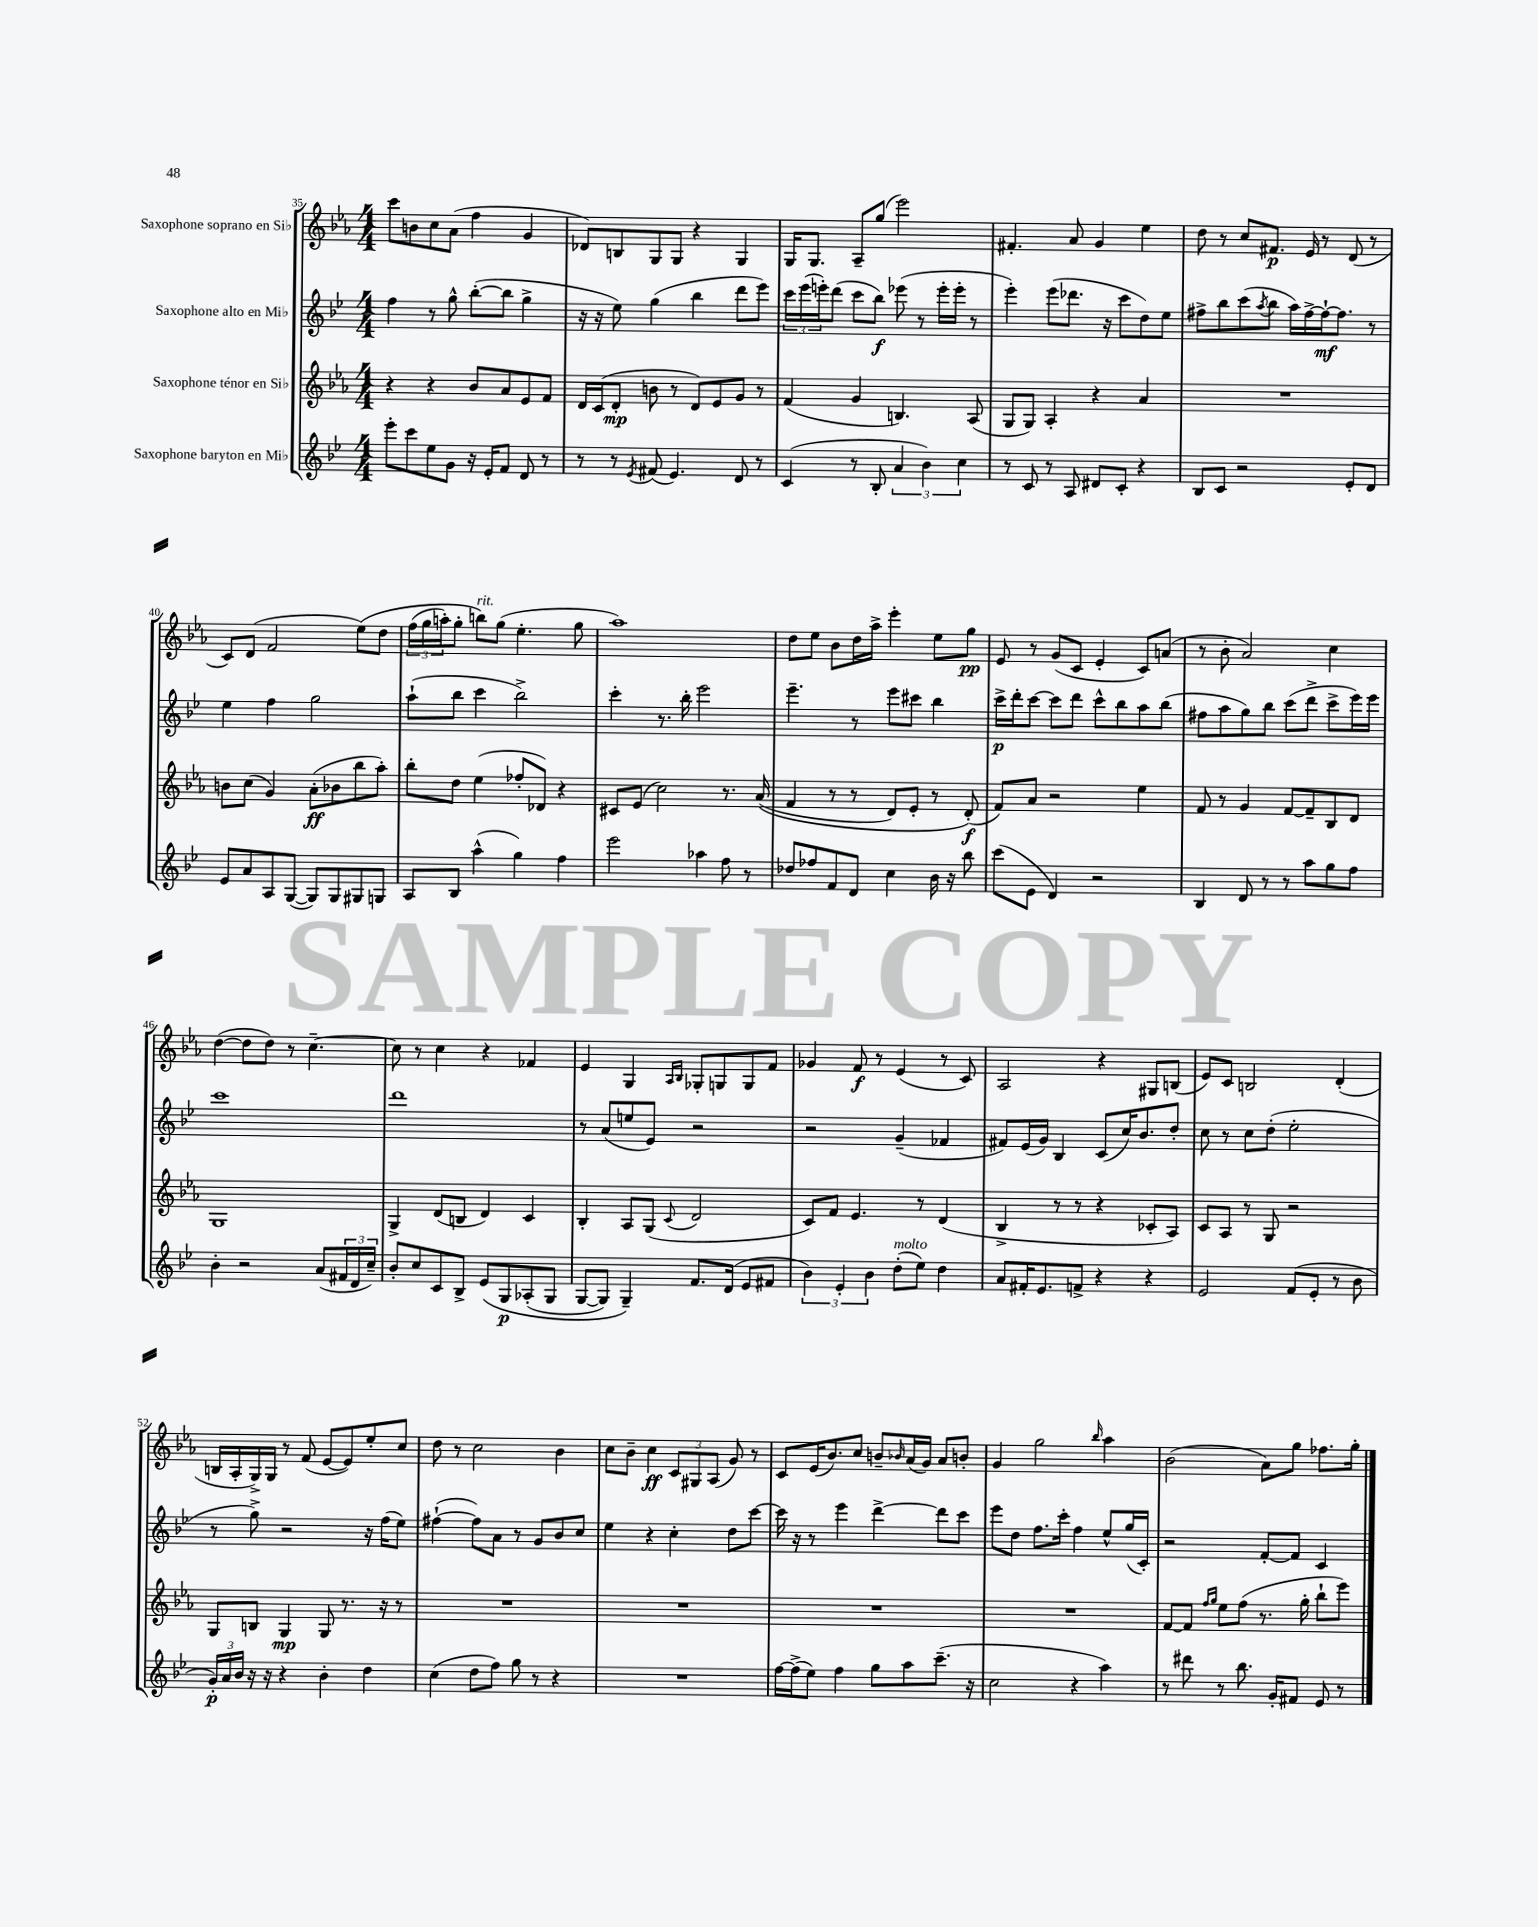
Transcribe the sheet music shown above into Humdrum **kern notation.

**kern	**kern	**kern	**kern
*staff4	*staff3	*staff2	*staff1
*clefG2	*clefG2	*clefG2	*clefG2
*k[b-e-]	*k[b-e-a-]	*k[b-e-]	*k[b-e-a-]
*M4/4	*M4/4	*M4/4	*M4/4
8eee-'	4r	4ff	8ccc
8ccc	.	.	8b
8ee-	4r	8r	8cc
8g	.	8gg^^	(8a-
16r	8b-	([8bb-'	4ff
16e-'	.	.	.
8f	8a-	8bb-]	.
8d	8e-	4gg^	4g
8r	8f	.	.
=	=	=	=
8r	16d	16r	8d-)
.	(16c	16r	.
8r	8d'	8ee-)	8B
8qe-	.	.	.
(8f#	8b	(4gg	8G
4.e-)	8r	.	8G
.	8d)	4bb-	4r
.	8e-	.	.
8d	8g	8ddd	4G
8r	8r	8eee-)	.
=	=	=	=
(4c	(4f	24ccc	16G
.	.	(24eee-	.
.	.	.	8.G
.	.	24eee')	.
.	.	(8ddd	.
8r	4g	8ccc	8A-~
8B-'	.	8bb-)	(8gg
6a	4.B)	(8eee-	2eee-)
.	.	8r	.
6b-)	.	.	.
.	.	16eee-'	.
.	.	16eee-'	.
6cc	.	.	.
.	(8A-	8r	.
=	=	=	=
8r	8G	4eee-')	4.f#'
8c	8G)	.	.
8r	4A-'	(8eee-	.
8A	.	8.ddd-	8a-
8d#	4r	.	4g
.	.	16r	.
8c'	.	8ccc	.
4r	4a-	8dd)	4ee-
.	.	8ee-	.
=	=	=	=
8B-	1r	8ff#^	8dd
8c	.	8bb-	8r
2r	.	(8ccc	8cc
.	.	8qaa	.
.	.	8bb-	8.f#
.	.	16aa)	.
.	.	[16ff#^	16e-
.	.	16ff#`_	8r
.	.	8.ff#]	.
8e-'	.	.	(8d
8d	.	8r	8r
=	=	=	=
8e-	8b	4ee-	8c)
8a	(8cc	.	(8d
8A	4g)	4ff	2f
([8G	.	.	.
8G])	(8a-'	2gg	.
8G	8b-	.	.
8G#	8bb-	.	&(8ee-)
8G	8aa-')	.	8dd
=	=	=	=
8A	8bb-'	(8aa`	(24ff
.	.	.	24gg
.	.	.	24aa')
8B-	8dd	8bb-	8gg'
(4aa^^	(4ee-	4ccc	8bb&)
.	.	.	(8gg
4gg)	8ff-'	2bb-^)	4.ee-'
.	8d-)	.	.
4ff	4r	.	.
.	.	.	8gg
=	=	=	=
2eee-	8c#	4ccc'	1aa-)
.	(8e-	.	.
.	2cc)	8.r	.
.	.	16bb-'	.
4aa-	.	2eee-	.
8ff	8.r	.	.
8r	.	.	.
.	&((16a-	.	.
=	=	=	=
8dd-	4f	4.eee-~	8dd
8ff-	.	.	8ee-
8f	8r	.	8b-
8d	8r	8r	16dd
.	.	.	16aa-^
4cc	8d)	8eee-	4eee-'
.	8e-'	8ccc#	.
16b-	8r	4bb-	8ee-
16r	.	.	.
8bb-	(8d'&)	.	8gg
=	=	=	=
(8ccc	8f)	16ccc^	8e-
.	.	16ddd'	.
8e-	8a-	[8ccc	8r
4d)	2r	8ccc]	(8g
.	.	8ddd	8c
2r	.	8ccc^^	4e-'
.	.	8bb-	.
.	4ee-	8aa	8c)
.	.	(8bb-	(8a
=	=	=	=
4B-	8f	8ff#	8r
.	8r	8aa	8b-'
8d	4g	8gg)	2a-)
8r	.	8bb-	.
8r	[8f	(8ccc	.
8aa	8f~]	8ddd^	.
8gg	8B-	8ccc^	4cc
8ff	8d	16eee-)	.
.	.	16eee-	.
=	=	=	=
4b-'	1G	1ccc	([4dd
2r	.	.	8dd]
.	.	.	8dd)
.	.	.	8r
.	.	.	[4.cc~
(8a	.	.	.
24f#	.	.	.
24d	.	.	.
24cc~)	.	.	.
=	=	=	=
8b-'	4G^	1ddd	8cc]
8cc	.	.	8r
8c	(8d	.	4cc
8B-^	8B	.	.
&(8e-	4d)	.	4r
8G	.	.	.
(8A-'	4c	.	4f-
8G	.	.	.
=	=	=	=
[8G	4B-'	8r	4e-
8G])	.	(8a	.
4G~&)	8A-	8ee	4G
.	(8G	8e-)	.
.	.	.	16qqA-
.	8qqc	.	16qqB-
8.f	2d	2r	8G-'
.	.	.	8G
(16d	.	.	.
8e-	.	.	8G
8f#	.	.	8f
=	=	=	=
6b-)	8c)	2r	4g-
.	8f	.	.
6e-'	.	.	.
.	4.e-	.	8f
6b-	.	.	.
.	.	.	8r
(8dd'	.	(4g~	(4e-
8ee-)	8r	.	.
4dd	(4d	4f-	8r
.	.	.	8c)
=	=	=	=
8a	4B-^	8f#)	2A-
16f#'	.	(16e-	.
8.e-	.	16g)	.
.	8r	4B-	.
8f^	8r	.	.
4r	4r	(8c	4r
.	.	16cc)	.
.	.	8.b-	.
4r	8c-'	.	8G#
.	8A-)	8dd'	(8B
=	=	=	=
2e-	8c	8cc	8e-)
.	8A-	8r	8c
.	8r	8cc	2B
.	8G	(8dd'	.
(8f	2r	2ee-'	.
8e-'	.	.	.
8r	.	.	(4d'
8b-	.	.	.
=	=	=	=
24g')	8G	8r	16B
24a	.	.	.
.	.	.	16A-'
24b-	.	.	.
16r	8B	8gg^)	16G^)
16r	.	.	16G
4r	4G	2r	8r
.	.	.	(8f
4b-'	8G	.	[8e-
.	8.r	.	8e-])
4dd	.	16r	8ee-'
.	16r	(16ff	.
.	8r	8ee-)	8cc
=	=	=	=
(4cc	1r	([4ff#`	8dd
.	.	.	8r
8dd	.	8ff#])	2cc
8ff)	.	8a	.
8gg	.	8r	.
8r	.	8g	.
4r	.	8b-	4b-
.	.	8cc	.
=	=	=	=
1r	1r	4ee-	8cc
.	.	.	8b-~
.	.	4r	4cc
.	.	4cc'	12c
.	.	.	12G#
.	.	.	(12A-
.	.	8dd	8g)
.	.	[8ccc	8r
=	=	=	=
[16ff	1r	16ccc]	8c
(16ff^]	.	16r	.
8ee-)	.	8r	(16e-
.	.	.	8.b-)
4ff	.	4eee-	.
.	.	.	8cc
8gg	.	[4ddd^	8b~
.	.	.	16qqb-
8aa	.	.	(16a-
.	.	.	16g)
(8.ccc~	.	8ddd]	8a-
.	.	8ccc	8b'
16r	.	.	.
=	=	=	=
2cc	1r	8eee-	4g
.	.	8dd	.
.	.	8.ff	2gg
.	.	16ccc'	.
4r	.	4ff	.
.	.	.	16qqbb-
4aa)	.	8ee-^^	4aa-
.	.	(16gg	.
.	.	16c')	.
=	=	=	=
8r	[8f	2r	(2b-
8ddd#	8f]	.	.
.	16qqff	.	.
.	16qqgg	.	.
8r	8ee-	.	.
8.bb-	(8ff	.	.
.	8.r	[8f'	8a-)
16g'	.	.	.
8f#	.	8f]	8gg
.	16gg'	.	.
8e-	8bb-`	4c	8.ff-
8r	8eee-)	.	.
.	.	.	16gg'
==	==	==	==
*-	*-	*-	*-
